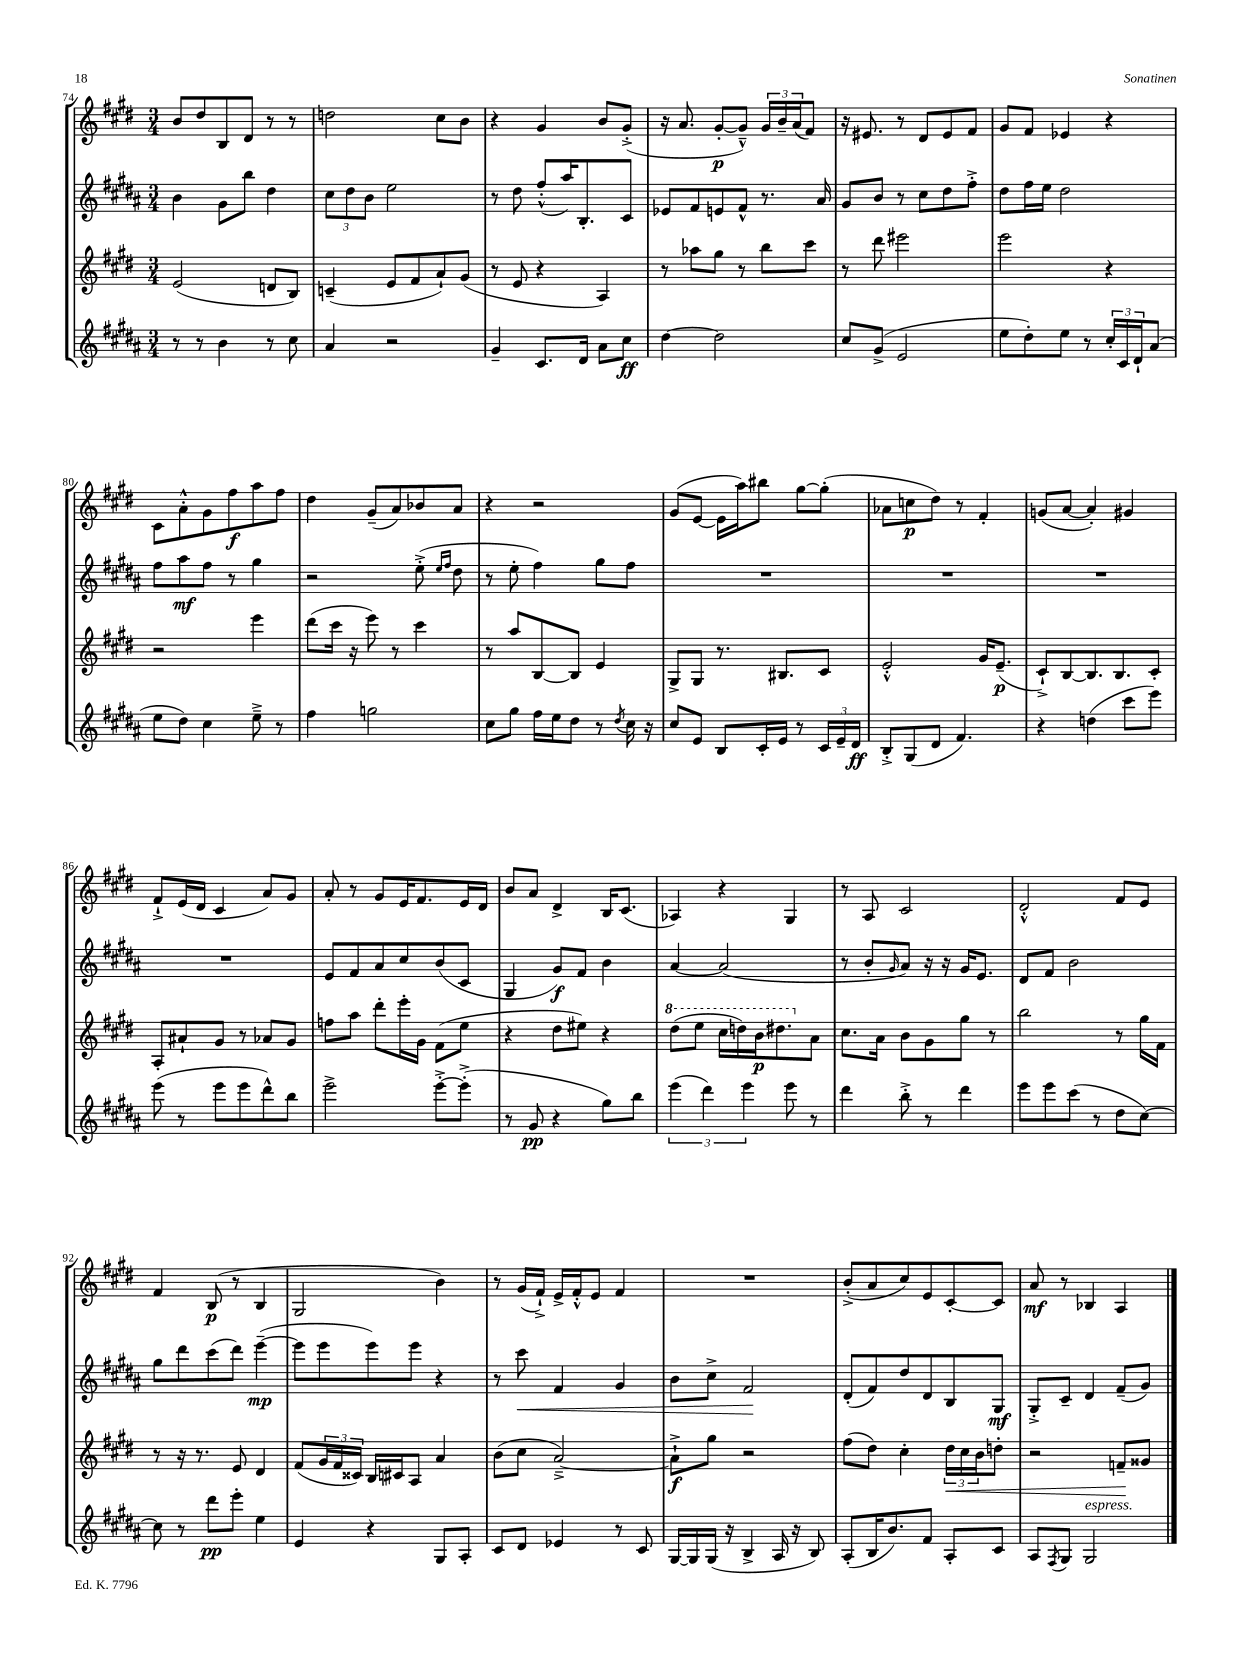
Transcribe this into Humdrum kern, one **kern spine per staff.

**kern	**kern	**kern	**kern
*staff4	*staff3	*staff2	*staff1
*clefG2	*clefG2	*clefG2	*clefG2
*k[f#c#g#d#a#]	*k[f#c#g#d#]	*k[f#c#g#d#a#]	*k[f#c#g#d#]
*M3/4	*M3/4	*M3/4	*M3/4
8r	(2e/	4b\	8b/L
8r	.	.	8dd#/
4b\	.	8g#\L	8B/
.	.	8bb\J	8d#/J
8r	8d/L	4dd#\	8r
8cc#\	8B/J)	.	8r
=	=	=	=
4a#/	(4c~/	12cc#\L	2dd\
.	.	12dd#\	.
.	.	12b\J	.
2r	8e/L	2ee\	.
.	8f#/	.	.
.	8a`/)	.	8cc#\L
.	(8g#/J	.	8b\J
=	=	=	=
4g#~/	8r	8r	4r
.	8e/	8dd#\	.
8.c#/L	4r	(8ff#'^^/L	4g#/
.	.	16aa#/K)	.
16d#/Jk	.	8.B'/	.
8a#\L	4A/)	.	8b/L
8cc#\J	.	8c#/J	(8g#'^/J
=	=	=	=
[4dd#\	8r	8e-/L	16r
.	.	.	8.a/
.	8aa-\L	8f#/	.
2dd#\]	8gg#\J	8e/	[8g#'/L
.	8r	8f#^^/J	8g#~^^/]J)
.	8bb\L	8.r	24g#/LL
.	.	.	24b~/
.	.	.	(24a/J
.	8ccc#\J	.	8f#/J)
.	.	16a#/	.
=	=	=	=
8cc#/L	8r	8g#/L	16r
.	.	.	8.e#/
(8g#^/J	8ddd#\	8b/J	.
2e/	2eee#\	8r	8r
.	.	8cc#\L	8d#/L
.	.	8dd#\	8e#/
.	.	8ff#'^\J	8f#/J
=	=	=	=
8ee\L	2eee\	8dd#\L	8g#/L
8dd#'\)	.	16ff#\L	8f#/J
.	.	16ee\JJ	.
8ee\J	.	2dd#\	4e-/
8r	.	.	.
24cc#'/LL	4r	.	4r
24c#/	.	.	.
24d#`/J	.	.	.
(8a#/J	.	.	.
=	=	=	=
8ee\L	2r	8ff#\L	8c#\L
8dd#\J)	.	8aa#\	8a'^^\
4cc#\	.	8ff#\J	8g#\
.	.	8r	8ff#\
8ee~^\	4eee\	4gg#\	8aa\
8r	.	.	8ff#\J
=	=	=	=
4ff#\	(8ddd#\L	2r	4dd#\
.	16ccc#\Jk	.	.
.	16r	.	.
2gg\	8eee\)	.	(8g#~/L
.	8r	.	8a/)
.	4ccc#\	(8ee'^\	8b-/
.	.	16qqee/LL	.
.	.	16qqff#/JJ	.
.	.	8dd#\	8a/J
=	=	=	=
8cc#\L	8r	8r	4r
8gg#\J	8aa/L	8ee'\	.
16ff#\LL	[8B/	4ff#\)	2r
16ee\J	.	.	.
8dd#\J	8B/]J	.	.
8r	4e/	8gg#\L	.
8qdd#/	.	.	.
16cc#\	.	8ff#\J	.
16r	.	.	.
=	=	=	=
8cc#/L	8G#^/L	2.r	(8g#/L
8e/J	8G#/J	.	[8e/J
8B/L	8.r	.	16e\]LL
.	.	.	16aa\J)
16c#'/L	.	.	8bb#\J
16e/JJ	8.B#/L	.	.
8r	.	.	[8gg#\L
24c#/LL	8c#/J	.	(8gg#'\]J
24e~/	.	.	.
24d#/JJ	.	.	.
=	=	=	=
8B'^/L	2e'^^/	2.r	8a-\L
(8G#/	.	.	8cc\
8d#/J	.	.	8dd#\J)
4.f#/)	.	.	8r
.	16g#/LK	.	4f#'/
.	(8.e~/J	.	.
=	=	=	=
4r	8c#`^/L)	2.r	(8g/L
.	[8B/	.	[8a/J
(4dd\	8.B/]	.	4a'/])
.	8.B/	.	.
8ccc#\L	.	.	4g#/
8eee\J)	8c#'/J	.	.
=	=	=	=
(8eee\	8A'/L	2.r	8f#`^/L
8r	8a#`/	.	(16e/L
.	.	.	16d#/JJ
8eee\L	8g#/J	.	4c#/
8eee\	8r	.	.
8ddd#^^\)	8a-/L	.	8a/L)
8bb\J	8g#/J	.	8g#/J
=	=	=	=
2eee^\	8ff\L	8e/L	8a'/
.	8aa\J	8f#/	8r
.	8ddd#'\L	8a#/	8g#/L
.	16eee'\L	8cc#/	16e/K
.	16g#\JJ	.	8.f#/
[8eee'^\L	(8f#\L	(8b/	.
(8eee'^\]J	8ee\J	8c#/J	16e/L
.	.	.	16d#/JJ
=	=	=	=
8r	4r	4G#/	8b/L
8g#/	.	.	8a/J
4r	8dd#\L	8g#/L)	4d#^/
.	8ee#\J)	8f#/J	.
8gg#\L)	4r	4b\	16B/LK
.	.	.	(8.c#/J
8bb\J	.	.	.
=	=	=	=
(6eee\	(8ddd#\L	[4a#/	4A-/)
.	8eee\J	.	.
6ddd#\)	.	.	.
.	16ccc#\LL	(2a#/]	4r
.	16ddd\)	.	.
6eee\	.	.	.
.	16bb\J	.	.
.	8.ddd#\	.	.
8eee\	.	.	4G#/
8r	8a\J	.	.
=	=	=	=
4ddd#\	8.cc#\L	8r	8r
.	.	8b'/L	8A/
.	16a\Jk	.	.
.	.	16qqg#/	.
8bb'^\	8b\L	8a#/J)	2c#/
8r	8g#\	16r	.
.	.	16r	.
4ddd#\	8gg#\J	16g#/LK	.
.	.	8.e/J	.
.	8r	.	.
=	=	=	=
8eee\L	2bb\	8d#/L	2d#'^^/
8eee\	.	8f#/J	.
(8ccc#\J	.	2b\	.
8r	.	.	.
8dd#\L	8r	.	8f#/L
[8cc#\J)	16gg#\LL	.	8e/J
.	16f#\JJ	.	.
=	=	=	=
8cc#\]	8r	8gg#\L	4f#/
8r	16r	8ddd#\	.
.	8.r	.	.
8ddd#\L	.	(8ccc#\	(8B/
8eee'\J	8e/	8ddd#\J)	8r
4ee\	4d#/	([4eee~\	4B/
=	=	=	=
4e/	(8f#/L	8eee\]L	2G#/
.	24g#/L	8eee\	.
.	24f#/	.	.
.	24c##/JJ)	.	.
4r	16B/LL	8eee\)	.
.	16c#/J	.	.
.	8A/J	8eee\J	.
8G#/L	4a/	4r	4b\)
8A#'/J	.	.	.
=	=	=	=
8c#/L	(8b\L	8r	8r
8d#/J	8cc#\J	8ccc#\	(16g#/LL
.	.	.	16f#`^/JJ)
4e-/	[2a~^/)	4f#/	16e^/LL
.	.	.	16f#'^^/J
.	.	.	8e/J
8r	.	4g#/	4f#/
8c#/	.	.	.
=	=	=	=
[16G#/LL	8a`^\]L	8b\L	2.r
16G#/]	.	.	.
(16G#/JJ	8gg#\J	8cc#^\J	.
16r	.	.	.
4B^/	2r	2f#/	.
16A#/	.	.	.
16r	.	.	.
8B/)	.	.	.
=	=	=	=
(8A#'/L	(8ff#\L	(8d#'/L	(8b'^/L
16B/K	8dd#\J)	8f#/)	8a/
8.b/)	.	.	.
.	4cc#'\	8dd#/	8cc#/)
8f#/J	.	8d#/	8e/
8A#'/L	24dd#\LL	8B/	[8c#'/
.	24cc#\	.	.
.	24b\J	.	.
8c#/J	8dd'\J	8G#/J	8c#/]J
=	=	=	=
8A#/L	2r	8G#'^/L	8a/
8qF#/	.	.	.
8G#/J	.	8c#~/J	8r
2G#/	.	4d#/	4B-/
.	8f~/L	(8f#~/L	4A/
.	8g##/J	8g#/J)	.
==	==	==	==
*-	*-	*-	*-
